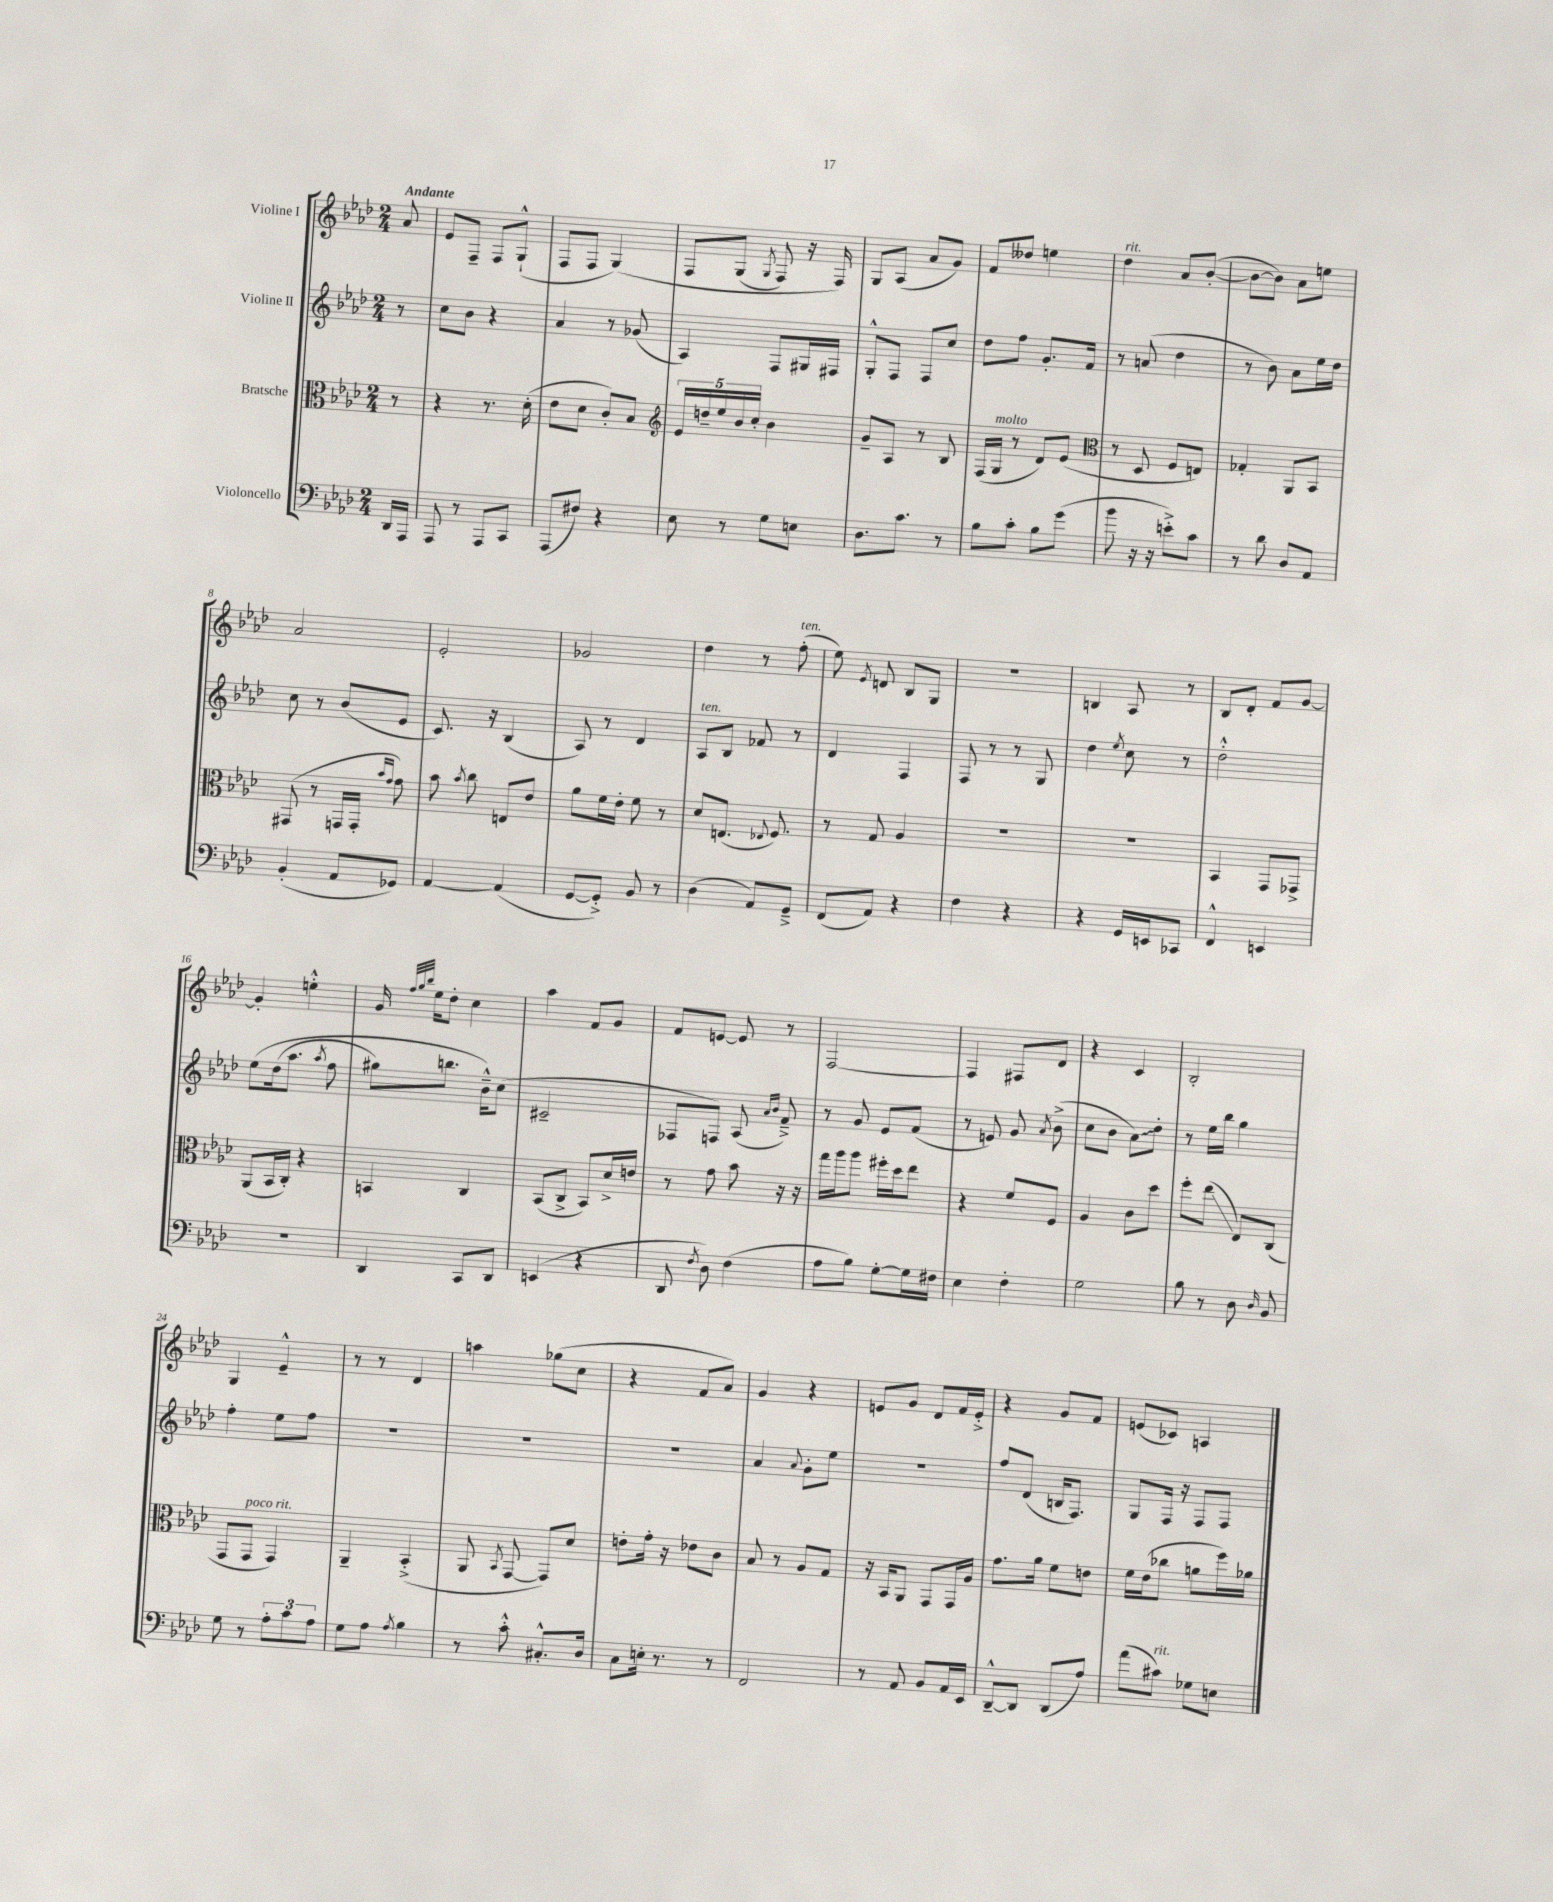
<<
\new StaffGroup <<
\new Staff = "s0" \with { instrumentName = "Violine I" } {
    \clef treble \key aes \major \numericTimeSignature \time 2/4 \partial 8 \tempo "Andante"
    \autoBeamOff aes'8 |
    ees'8[ f8]-- f8[ g8]-!-^( |
    f8[ f8] g4)\( |
    f8[ g8]( \acciaccatura { g8 } f8) r16 f16\) |
    g8[ aes8]( aes'8[ g'8]) |
    f'8[ deses''8] e''4 |
    des''4^\markup { \italic "rit." } aes'8[ bes'8]~-.( |
    bes'8[~ bes'8]) aes'8[ e''8] |
    aes'2 |
    ees'2-. |
    ges'2 |
    des''4 r8 f''8-.^\markup { \italic "ten." }( |
    ees''8) \acciaccatura { ees'8 } d'8 bes8[ g8] |
    R2 |
    b4 aes8 r8 |
    bes8[ des'8]-. f'8[ g'8]~ |
    g'4-. e''4-.-^ |
    g'16 \grace { f''32[ g''32 bes''32] } ees''16[ des''8]-. c''4 |
    aes''4 f'8[ g'8] |
    f'8[ e'8]~ e'8 r8 |
    f2~ |
    f4 fis8[ des'8] |
    r4 c'4 |
    bes2-. |
    g4 ees'4---^ |
    r8 r8 des'4 |
    a''4 ges''8[( c''8] |
    r4 f'8[ aes'8]) |
    g'4 r4 |
    e'8[ g'8] des'8[ f'16 e'16]-.-> |
    r4 g'8[ f'8] |
    e'8[( ces'8]) a4 \bar "|." |
}
\new Staff = "s1" \with { instrumentName = "Violine II" } {
    \clef treble \key aes \major \numericTimeSignature \time 2/4 \partial 8
    \autoBeamOff r8 |
    c''8[ bes'8] r4 |
    aes'4 r8 ges'8( |
    aes4) f8[ gis16 fis16] |
    g8[-.-^ f8] f8[ c''8] |
    des''8[ f''8] g'8.[-. f'16] |
    r8 a'8( des''4 |
    r8 bes'8) aes'8[ ees''16 des''16] |
    c''8 r8 bes'8[( ees'8] |
    c'8.) r16 bes4( |
    aes8) r8 des'4 |
    aes8[^\markup { \italic "ten." } bes8] fes'8 r8 |
    des'4 f4 |
    f8 r8 r8 g8 |
    des''4 \acciaccatura { ees''8 } c''8 r8 |
    des''2-.-^ |
    ees''8[\( des''16( aes''8.] \acciaccatura { aes''8 } f''8 |
    gis''8[) b''8.] bes'16[---^\) c''8]( |
    cis'2-- |
    fes8[ f8]) aes8( \grace { aes'16[ bes'16] } f'8--->) |
    r8 g'8 ees'8[ f'8]( |
    r8 e'8) g'8 \acciaccatura { aes'8 } bes'8->( |
    c''8[ bes'8] \once \override Glissando.style = #'zigzag aes'8[\glissando) des''8]-. |
    r8 ees''16[ bes''16] g''4 |
    f''4-. ees''8[ f''8] |
    R2 |
    R2 |
    R2 |
    aes'4 \appoggiatura { aes'8 } g'8[-. ees''8] |
    r2 |
    f''8[ des'8]( b16[ f8.]) |
    g8[ f16] r16 f8[ f8] \bar "|." |
}
\new Staff = "s2" \with { instrumentName = "Bratsche" } {
    \clef alto \key aes \major \numericTimeSignature \time 2/4 \partial 8
    \autoBeamOff r8 |
    r4 r8. des'16-.( |
    ees'8[ des'8] c'8[-.) bes8] |
    \clef treble \tuplet 5/4 { ees'16[ d''16-- ees''16 bes'16 c''16]-. } bes'4 |
    g'8[-- aes8] r8 bes8 |
    f16[( g16]^\markup { \italic "molto" } r8 des'8[) ees'8]( |
    \clef alto r8 des8 f8[ e8]) |
    ges4-. aes,8[ bes,8] |
    gis,8( r8 g,16[ g,16]-. \grace { bes'16[ g'16] } g'8) |
    bes'8 \acciaccatura { bes'8 } c''8 e8[ ees'8] |
    aes'8[ f'16 ees'16]-. f'8 r8 |
    des'8[ e8.]( \appoggiatura { ees8 } f8.) |
    r8 g8 aes4 |
    R2 |
    R2 |
    bes,4 g,8[ ges,8]-> |
    aes,8[( bes,16 c16]-.) r4 |
    b,4 c4 |
    bes,8[( c8]-> bes,8[) des'16-> e'16] |
    r8 g'8 bes'8 r16 r16 |
    g''16[ aes''16 aes''8] fis''16[-. des''16 ees''8] |
    r4 f'8[ f8] |
    aes4 c'8[ des''8] |
    f''8[-. ees''8]\glissando( ees8[) c8]( |
    g,8[ g,8]^\markup { \italic "poco rit." } g,4) |
    aes,4-- bes,4-.->( |
    aes,8 \acciaccatura { bes,8 } g,8~ g,8[) des'8] |
    e'8[-. g'16]-. r16 ees'8[ c'8] |
    bes8 r8 aes8[ g8] |
    r16 bes,16[ aes,8] g,8[ g,16 aes16] |
    g'8.[ aes'16] f'8[ e'8] |
    f'16[ ees'16( ces''8] a'8[ f''16) aes'16] \bar "|." |
}
\new Staff = "s3" \with { instrumentName = "Violoncello" } {
    \clef bass \key aes \major \numericTimeSignature \time 2/4 \partial 8
    \autoBeamOff des,16[ aes,,16] |
    aes,,8 r8 aes,,8[ c,8] |
    aes,,8[( fis8]) r4 |
    ees8 r8 g8[ e8] |
    des8.[ c'8.] r8 |
    bes8[ c'8]-. bes8[ g'8]( |
    bes'8 r16 r16 e'8[-.->) c'8] |
    r8 des'8 des8[ aes,8] |
    bes,4-.( aes,8[ ges,8]) |
    aes,4~ aes,4( |
    g,8[~ g,8]-.->) bes,8 r8 |
    des4( aes,8[) g,8]---> |
    f,8[( aes,8]) r4 |
    f4 r4 |
    r4 g,16[ e,16 ces,8] |
    f,4-^ e,4 |
    R2 |
    des,4 c,8[ des,8] |
    e,4( r4 |
    des,8 \acciaccatura { f8 } des8) f4( |
    aes8[ bes8]) g8[~-. g16 fis16] |
    ees4 f4-. |
    g2 |
    bes8 r8 des8 \grace { des16 } bes,8 |
    g8 r8 \tuplet 3/2 { aes8[-. c'8 aes8] } |
    g8[ aes8] \acciaccatura { aes8 } bes4 |
    r8 c'8-.-^ cis8.[-.-^ des16] |
    c8[ e16]-. r8. r8 |
    f,2 |
    r8 aes,8 bes,8[ aes,16 ees,16] |
    des,8[~---^ des,8] des,8[( aes8]) |
    aes'8[( cis'8]^\markup { \italic "rit." }) ges8[ e8] \bar "|." |
}
>>
>>
